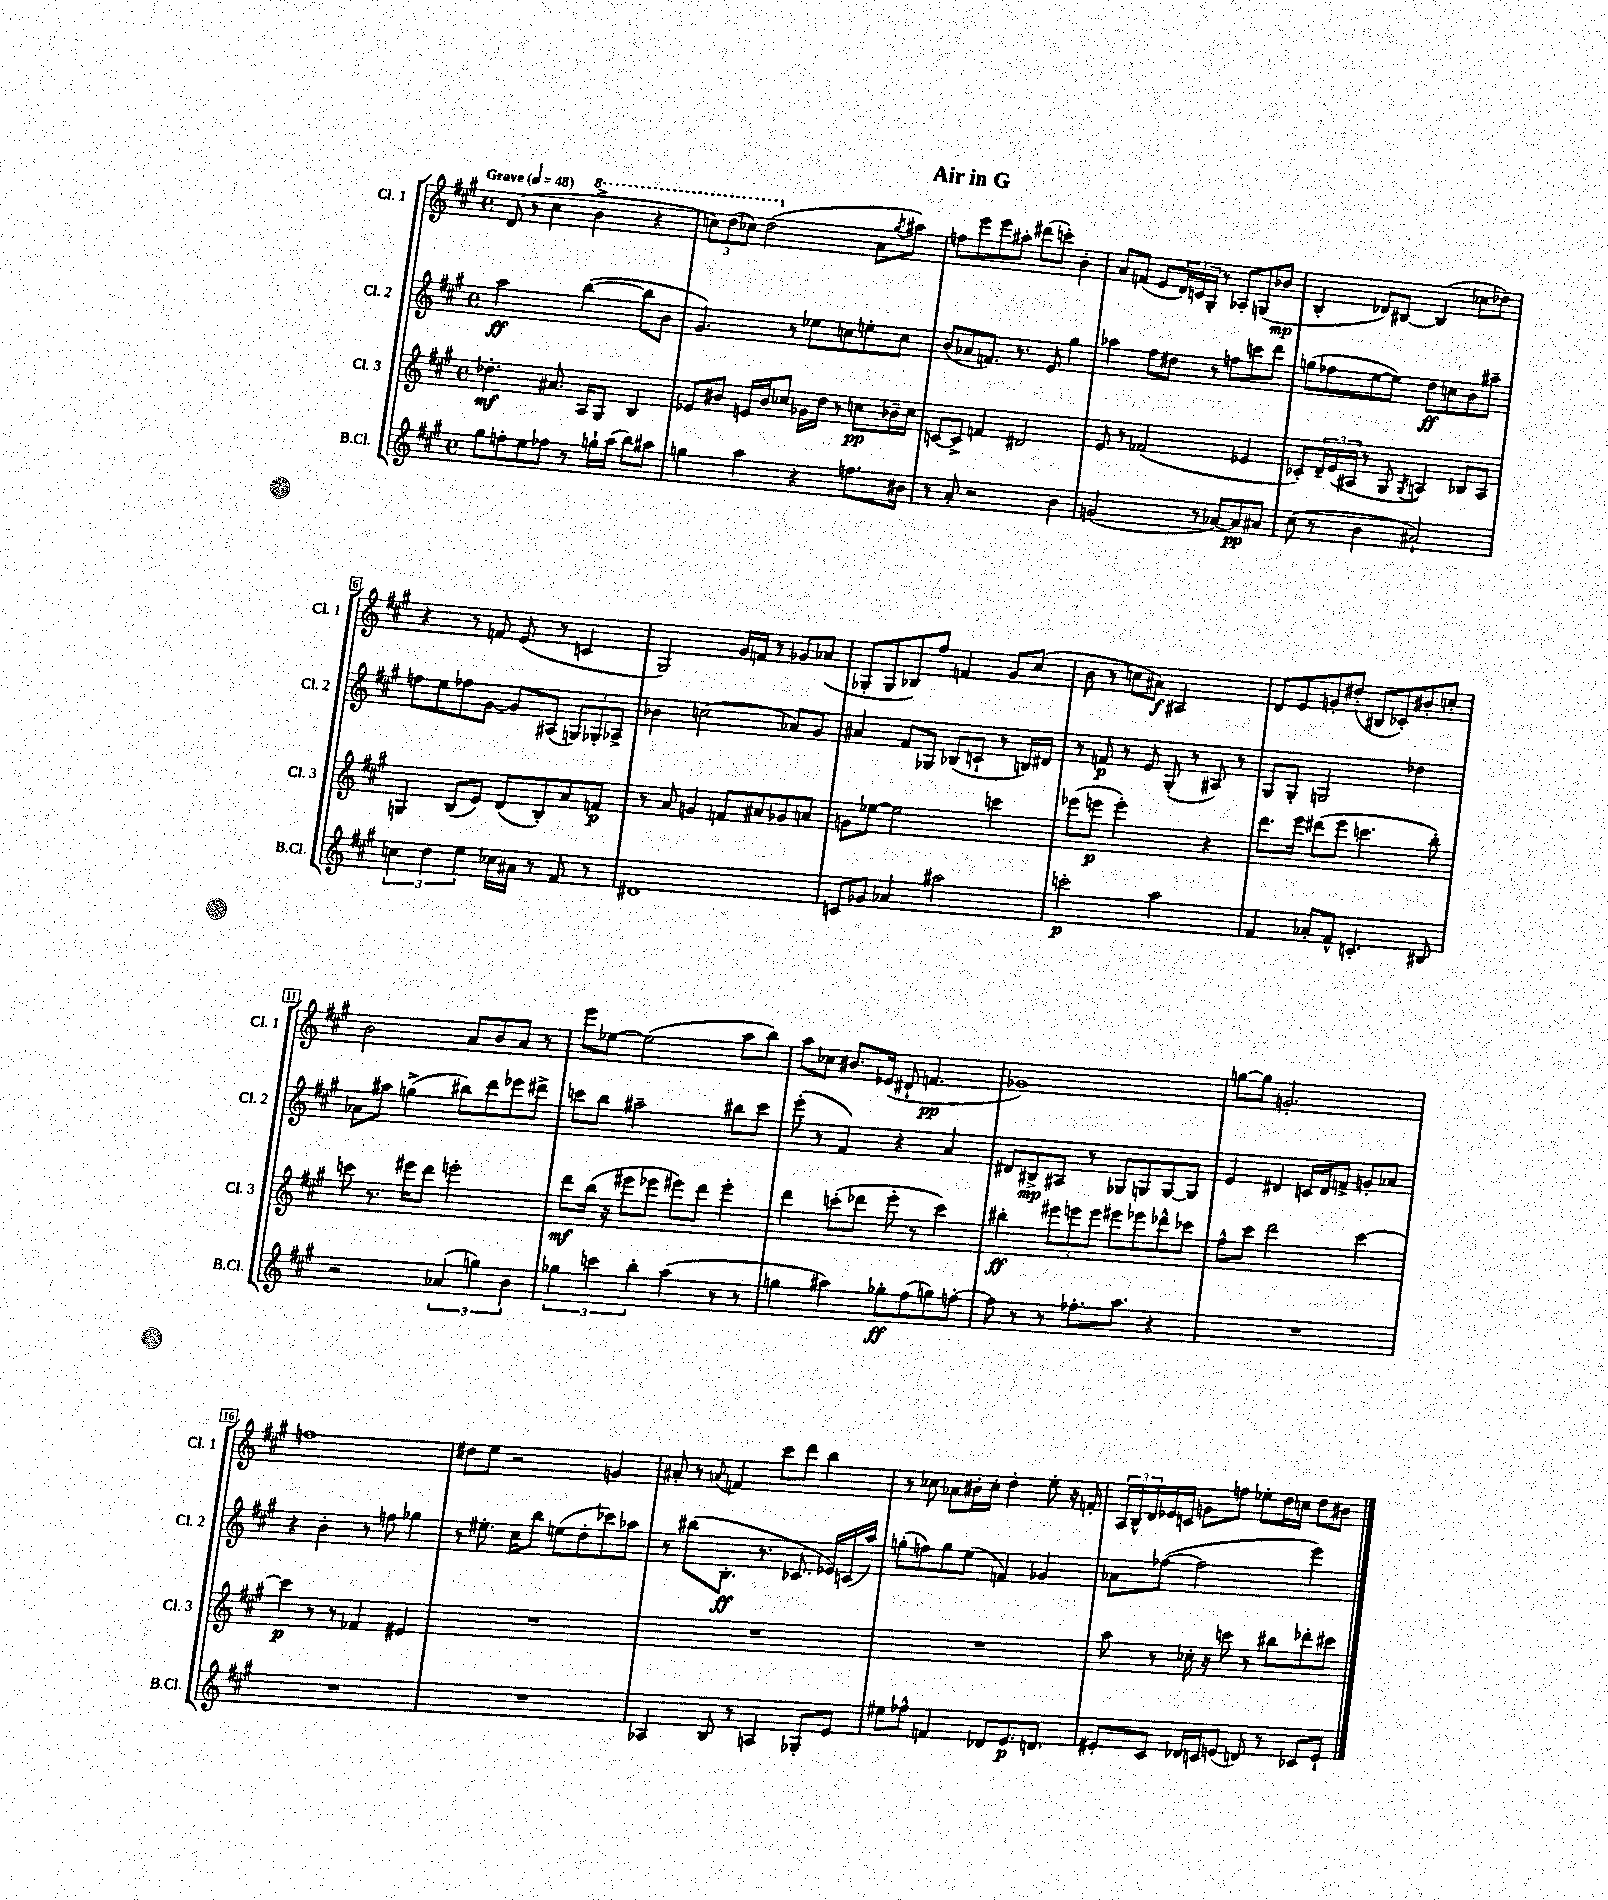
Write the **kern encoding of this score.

**kern	**dynam	**kern	**dynam	**kern	**dynam	**kern	**dynam
*part4	*part4	*part3	*part3	*part2	*part2	*part1	*part1
*staff4	*staff4	*staff3	*staff3	*staff2	*staff2	*staff1	*staff1
*I"B.Cl.	*	*I"Cl. 3	*	*I"Cl. 2	*	*I"Cl. 1	*
*I'B.Cl.	*	*I'Cl. 3	*	*I'Cl. 2	*	*I'Cl. 1	*
*clefG2	*	*clefG2	*	*clefG2	*	*clefG2	*
*k[f#c#g#]	*	*k[f#c#g#]	*	*k[f#c#g#]	*	*k[f#c#g#]	*
*M4/4	*	*M4/4	*	*M4/4	*	*M4/4	*
*met(c)	*	*met(c)	*	*met(c)	*	*met(c)	*
*MM48	*	*MM48	*	*MM48	*	*MM48	*
=1	=1	=1	=1	=1	=1	=1	=1
!	!	!	!	!	!	!LO:TX:a:B:t=Grave	!
8gg#\L	.	4.dd-X'\	mf	2aa\	ff	(8d/	.
8ffn'\	.	.	.	.	.	8r	.
8ee\	.	.	.	.	.	4cc#\	.
8ff-X\J	.	8.a#X/	.	.	.	.	.
*	*	*	*	*	*	*8va	*
8r	.	.	.	([4bb\	.	4bb^\	.
.	.	16A/KL	.	.	.	.	.
16ggn`\LL	.	8G#/J	.	.	.	.	.
(16aa\JJ	.	.	.	.	.	.	.
8bb\L)	.	4B/	.	8bb\L]	.	4r	.
8aa#X\J	.	.	.	8b\J	.	.	.
=2	=2	=2	=2	=2	=2	=2	=2
4ggn\	.	8e-X/L	.	4.g#/)	.	12cccn\L)	.
.	.	.	.	.	.	(12ddd\	.
.	.	8b#X/J	.	.	.	.	.
.	.	.	.	.	.	12ccc-X\J)	.
4aa\	.	16en/LL	.	.	.	(2ddd\	.
.	.	16b#/J	.	.	.	.	.
.	.	8cc-X/J	.	8r	.	.	.
4r	.	16g-X\LL	.	8ee-X\L	.	.	.
.	.	16dd\JJ	.	.	.	.	.
.	.	8r	.	8ccn\	.	.	.
*	*	*	*	*	*	*X8va	*
8.ffn\L	.	8ccn\L	pp	8een'\	.	8a\L	.
.	.	.	.	.	.	8qgg#/	.
.	.	16b-X~\L	.	8cc\J	.	8aa#X\J)	.
16b#X\Jk	.	16cc\JJ	.	.	.	.	.
=3	=3	=3	=3	=3	=3	=3	=3
8r	.	[8cn/L	.	(8b/L	.	8ffn\L	.
8a'/	.	8c^/J]	.	8a-X/	.	8eee\	.
2r	.	4fn/	.	8.fn/J)	.	8eee\	.
.	.	.	.	.	.	8aa#X'\J	.
.	.	.	.	8.r	.	.	.
.	.	2d#X/	.	.	.	(8ddd#X\L	.
.	.	.	.	8e/	.	8cccn'\J)	.
4b\	.	.	.	4gg#\	.	4b'\	.
=4	=4	=4	=4	=4	=4	=4	=4
(2gn/	.	8e/	.	4aa-X\	.	8a/L	.
.	.	8r	.	.	.	(8fn/J	.
.	.	(2f-X/	.	8ff#\L	.	8e/L	.
.	.	.	.	8dd#X\J	.	24d/L)	.
.	.	.	.	.	.	24cn/	.
.	.	.	.	.	.	24G#'/JJ	.
8r	.	.	.	8r	.	8r	.
[8a-X/L)	.	.	.	8ffn\L	.	8A-X'/L	.
8a-/]	pp	4e-X/	.	8cccn\	.	(8Gn/	.
8a#X/J	.	.	.	8ddd\J	.	8b-X/J	mp
=5	=5	=5	=5	=5	=5	=5	=5
(8cc#\	.	8c-X'/L)	.	(8ggn\L	.	4B'/	.
8r	.	24d~/L	.	8ff-X\	.	.	.
.	.	(24e/	.	.	.	.	.
.	.	24A#X/JJ	.	.	.	.	.
4b\	.	8r	.	[8ee\	.	8d-X/L)	.
.	.	8G#/	.	8ee\J])	.	[8B#X/J	.
.	.	8qG#/	.	.	.	.	.
2a#X`/)	.	4An/)	.	8dd\L	ff	(4B#/]	.
.	.	.	.	8ccn\	.	.	.
.	.	8B-X/L	.	8b\	.	8cc-X\L	.
.	.	8A/J	.	8aa#X~\J	.	8dd-X\J)	.
!!LO:LB:g=z
=6	=6	=6	=6	=6	=6	=6	=6
6ccn\	.	4Gn/	.	8ffn\L	.	4r	.
.	.	.	.	8ee\	.	.	.
6dd\	.	.	.	.	.	.	.
.	.	(8B/L	.	8ff-X\	.	8r	.
6ee\	.	.	.	.	.	.	.
.	.	8e/J)	.	[8g#\J	.	8fn/	.
16cc-X\LL	.	(8d/L	.	8g#/L]	.	(8e/	.
16a#X\JJ	.	.	.	.	.	.	.
8r	.	8B'/)	.	(8A#X/J	.	8r	.
8f#/	.	8a/	.	12Gn/L)	.	4cn/	.
.	.	.	.	12G-X'/	.	.	.
8r	.	8fn/J	p	.	.	.	.
.	.	.	.	12A-X^/J	.	.	.
=7	=7	=7	=7	=7	=7	=7	=7
1d#X	.	8r	.	4b-X\	.	2G#/)	.
.	.	8a/	.	.	.	.	.
.	.	4gn/	.	(2ccn\	.	.	.
.	.	8fn/L	.	.	.	16g#/LL	.
.	.	.	.	.	.	16fn/JJ	.
.	.	8a#X/	.	.	.	8r	.
.	.	8g-X/	.	8a-X/L)	.	8g-X/L	.
.	.	8an/J	.	8g#/J	.	(8a-X/J	.
=8	=8	=8	=8	=8	=8	=8	=8
8cn/L	.	8gn\L	.	4a#X/	.	8G-X'/L	.
8g-X/J	.	[8ee-X\J	.	.	.	8G-/	.
4a-X/	.	2ee-\]	.	8f#/L	.	8B-X/)	.
.	.	.	.	8G-X/J	.	8ff#/J	.
2aa#X\	.	.	.	(8B-X/L	.	4fn/	.
.	.	.	.	8cn`/J	.	.	.
.	.	4cccn\	.	8r	.	8g#/L	.
.	.	.	.	16Bn/LL)	.	(8cc#/J	.
.	.	.	.	16d#X/JJ	.	.	.
=9	=9	=9	=9	=9	=9	=9	=9
2cccn'\	p	(8eee-X\L	.	8r	.	8b\	.
.	.	8eeen\J	p	8fn/	p	8r	.
.	.	2eee'\)	.	8r	.	8ccn\L	.
.	.	.	.	8e/	.	8a#X\J)	f
2aa\	.	.	.	(8G#'/	.	2A#X/	.
.	.	.	.	8r	.	.	.
.	.	4r	.	8A#X/)	.	.	.
.	.	.	.	8r	.	.	.
=10	=10	=10	=10	=10	=10	=10	=10
4f#/	.	8.ddd\L	.	8G#/L	.	8d/L	.
.	.	.	.	8G#'/J	.	8e/	.
.	.	16eee\Jk	.	.	.	.	.
8a-X'/L	.	(8ddd#X\L	.	2Gn/	.	8gn'/	.
8f#^^/J	.	8eee\J	.	.	.	(8dd#X'/J	.
4.cn'/	.	4.cccn\	.	.	.	8B#X/L	.
.	.	.	.	.	.	8c-X'/)	.
.	.	.	.	4dd-X\	.	8b#X'/	.
8B#X/	.	8bb'\)	.	.	.	8ccn'/J	.
!!LO:LB:g=z
=11	=11	=11	=11	=11	=11	=11	=11
2r	.	8cccn\	.	8a-X\L	.	2b\	.
.	.	8.r	.	8aa#X\J	.	.	.
.	.	.	.	(4ggn^\	.	.	.
.	.	16eee#X\KL	.	.	.	.	.
.	.	8ddd\J	.	.	.	.	.
(6a-X/	.	2eeen'\	.	8bb#X\L)	.	8a/L	.
.	.	.	.	8ddd\	.	8b/	.
6ggn\)	.	.	.	.	.	.	.
.	.	.	.	8eee-X\	.	8a/J	.
6b\	.	.	.	.	.	.	.
.	.	.	.	8ddd#X^\J	.	8r	.
=12	=12	=12	=12	=12	=12	=12	=12
6gg-X\	.	8ddd\L	mf	8cccn\L	.	8eee\L	.
.	.	(16bb\Jk	.	8bb\J	.	[8ee-X\J	.
6cccn\	.	.	.	.	.	.	.
.	.	16r	.	.	.	.	.
.	.	8eee#X\L	.	2aa#X~\	.	(2ee-\]	.
6bb'\	.	.	.	.	.	.	.
.	.	8eee-X\J	.	.	.	.	.
(4aa\	.	8eee#X\L)	.	.	.	.	.
.	.	8ddd\J	.	.	.	.	.
8r	.	4eee#'\	.	8bb#X\L	.	8aa\L	.
8r	.	.	.	8ccc\J	.	8bb\J)	.
=13	=13	=13	=13	=13	=13	=13	=13
4ggn\	.	4ddd\	.	(8eee'\	.	8aa\L	.
.	.	.	.	8r	.	8cc-X\J	.
4aa#X\)	.	(8cccn'\L	.	4f#/)	.	8.b#X/L	.
.	.	8ddd-X\J	.	.	.	.	.
.	.	.	.	.	.	(16e-X/Jk	.
8gg-X'\L	ff	8eee'\	.	4r	.	8d#X`/	.
(8ff#\	.	8r	.	.	.	4.fn/	pp
8ggn\)	.	4ccc\)	.	4a/	.	.	.
[8ffn'\J	.	.	.	.	.	.	.
=14	=14	=14	=14	=14	=14	=14	=14
8ff\]	.	4bb#X'\	ff	8d#X/L	.	1g-X)	.
8r	.	.	.	8B#X^/	mp	.	.
8r	.	12eee#X\L	.	8A#X/J	.	.	.
.	.	12eeen\	.	.	.	.	.
8.ff-X'\L	.	.	.	8r	.	.	.
.	.	12eee\J	.	.	.	.	.
.	.	8eee#X\L	.	8G-X/L	.	.	.
8.aa\J	.	.	.	.	.	.	.
.	.	8eee-X\	.	8Gn/	.	.	.
4r	.	8ddd-X^^\	.	[8G/	.	.	.
.	.	8ccc-X\J	.	8G/J]	.	.	.
=15	=15	=15	=15	=15	=15	=15	=15
1r	.	8ff#^^\L	.	4e/	.	[8ggn\L	.
.	.	8ccc#\J	.	.	.	8gg\J]	.
.	.	2ddd\	.	4d#X/	.	2.gn'/	.
.	.	.	.	16cn/LL	.	.	.
.	.	.	.	16d#/J	.	.	.
.	.	.	.	8fn^/J	.	.	.
.	.	[4ccc#\	.	8gn'/L	.	.	.
.	.	.	.	8a-X/J	.	.	.
!!LO:LB:g=z
=16	=16	=16	=16	=16	=16	=16	=16
1r	.	4ccc#\]	p	4r	.	1ffn	.
.	.	8r	.	4b'\	.	.	.
.	.	8r	.	.	.	.	.
.	.	4f-X/	.	8r	.	.	.
.	.	.	.	8ffn\	.	.	.
.	.	4e#X/	.	4gg-X\	.	.	.
=17	=17	=17	=17	=17	=17	=17	=17
1r	.	1r	.	8r	.	8dd#X\L	.
.	.	.	.	8.ee#X'\	.	8ee\J	.
.	.	.	.	.	.	2r	.
.	.	.	.	16cc#\KL	.	.	.
.	.	.	.	8bb\J	.	.	.
.	.	.	.	(8een\L	.	.	.
.	.	.	.	8dd'\	.	.	.
.	.	.	.	8ccc-X\)	.	4gn/	.
.	.	.	.	8aa-X\J	.	.	.
=18	=18	=18	=18	=18	=18	=18	=18
4A-X/	.	1r	.	8r	.	8a#X'/	.
.	.	.	.	(8bb#X\L	.	8r	.
.	.	.	.	.	.	8qqan/	.
8B/	.	.	.	8.B'\J	ff	4fn/	.
8r	.	.	.	.	.	.	.
.	.	.	.	8.r	.	.	.
4An/	.	.	.	.	.	8ccc#\L	.
.	.	.	.	8.c-X/	.	8ddd\J	.
8G-X'/L	.	.	.	.	.	4bb\	.
.	.	.	.	16e-X/LL)	.	.	.
8e/J	.	.	.	(16cn/	.	.	.
.	.	.	.	16aa/JJ)	.	.	.
=19	=19	=19	=19	=19	=19	=19	=19
8ee#X\L	.	1r	.	(8ggn'\L	.	8r	.
8ff-X^^\J	.	.	.	8ffn\)	.	8cc-X\	.
4fn/	.	.	.	8gg\	.	8a-X\L	.
.	.	.	.	(8ee\J	.	16b#X'\L	.
.	.	.	.	.	.	16cc-'\JJ	.
8d-X/L	.	.	.	4fn/)	.	4dd'\	.
8.e/	p	.	.	.	.	.	.
.	.	.	.	4g-X/	.	8ee'\	.
8.dn/J	.	.	.	.	.	.	.
.	.	.	.	.	.	16r	.
.	.	.	.	.	.	16fn'/	.
=20	=20	=20	=20	=20	=20	=20	=20
8e#X'/L	.	8aa\	.	8a-X\L	.	24A/LL	.
.	.	.	.	.	.	24B^^/	.
.	.	.	.	.	.	24d/	.
8c#/J	.	8r	.	([8ff-X\J	.	16e-X/	.
.	.	.	.	.	.	16cn/JJ	.
16d-X/LL	.	16cc-X'\	.	2ff-\]	.	8gn\L	.
16cn/J	.	16r	.	.	.	.	.
(8en/J	.	8cccn\	.	.	.	8ffn\J	.
8dn/)	.	8r	.	.	.	8ee-X'\L	.
8r	.	8bb#X\L	.	.	.	16dd\L	.
.	.	.	.	.	.	16ccn\JJ	.
8c-X/L	.	8ddd-X'\	.	4eee\)	.	8dd\L	.
8e`/J	.	8ccc#X\J	.	.	.	8b#X\J	.
==	==	==	==	==	==	==	==
*-	*-	*-	*-	*-	*-	*-	*-
